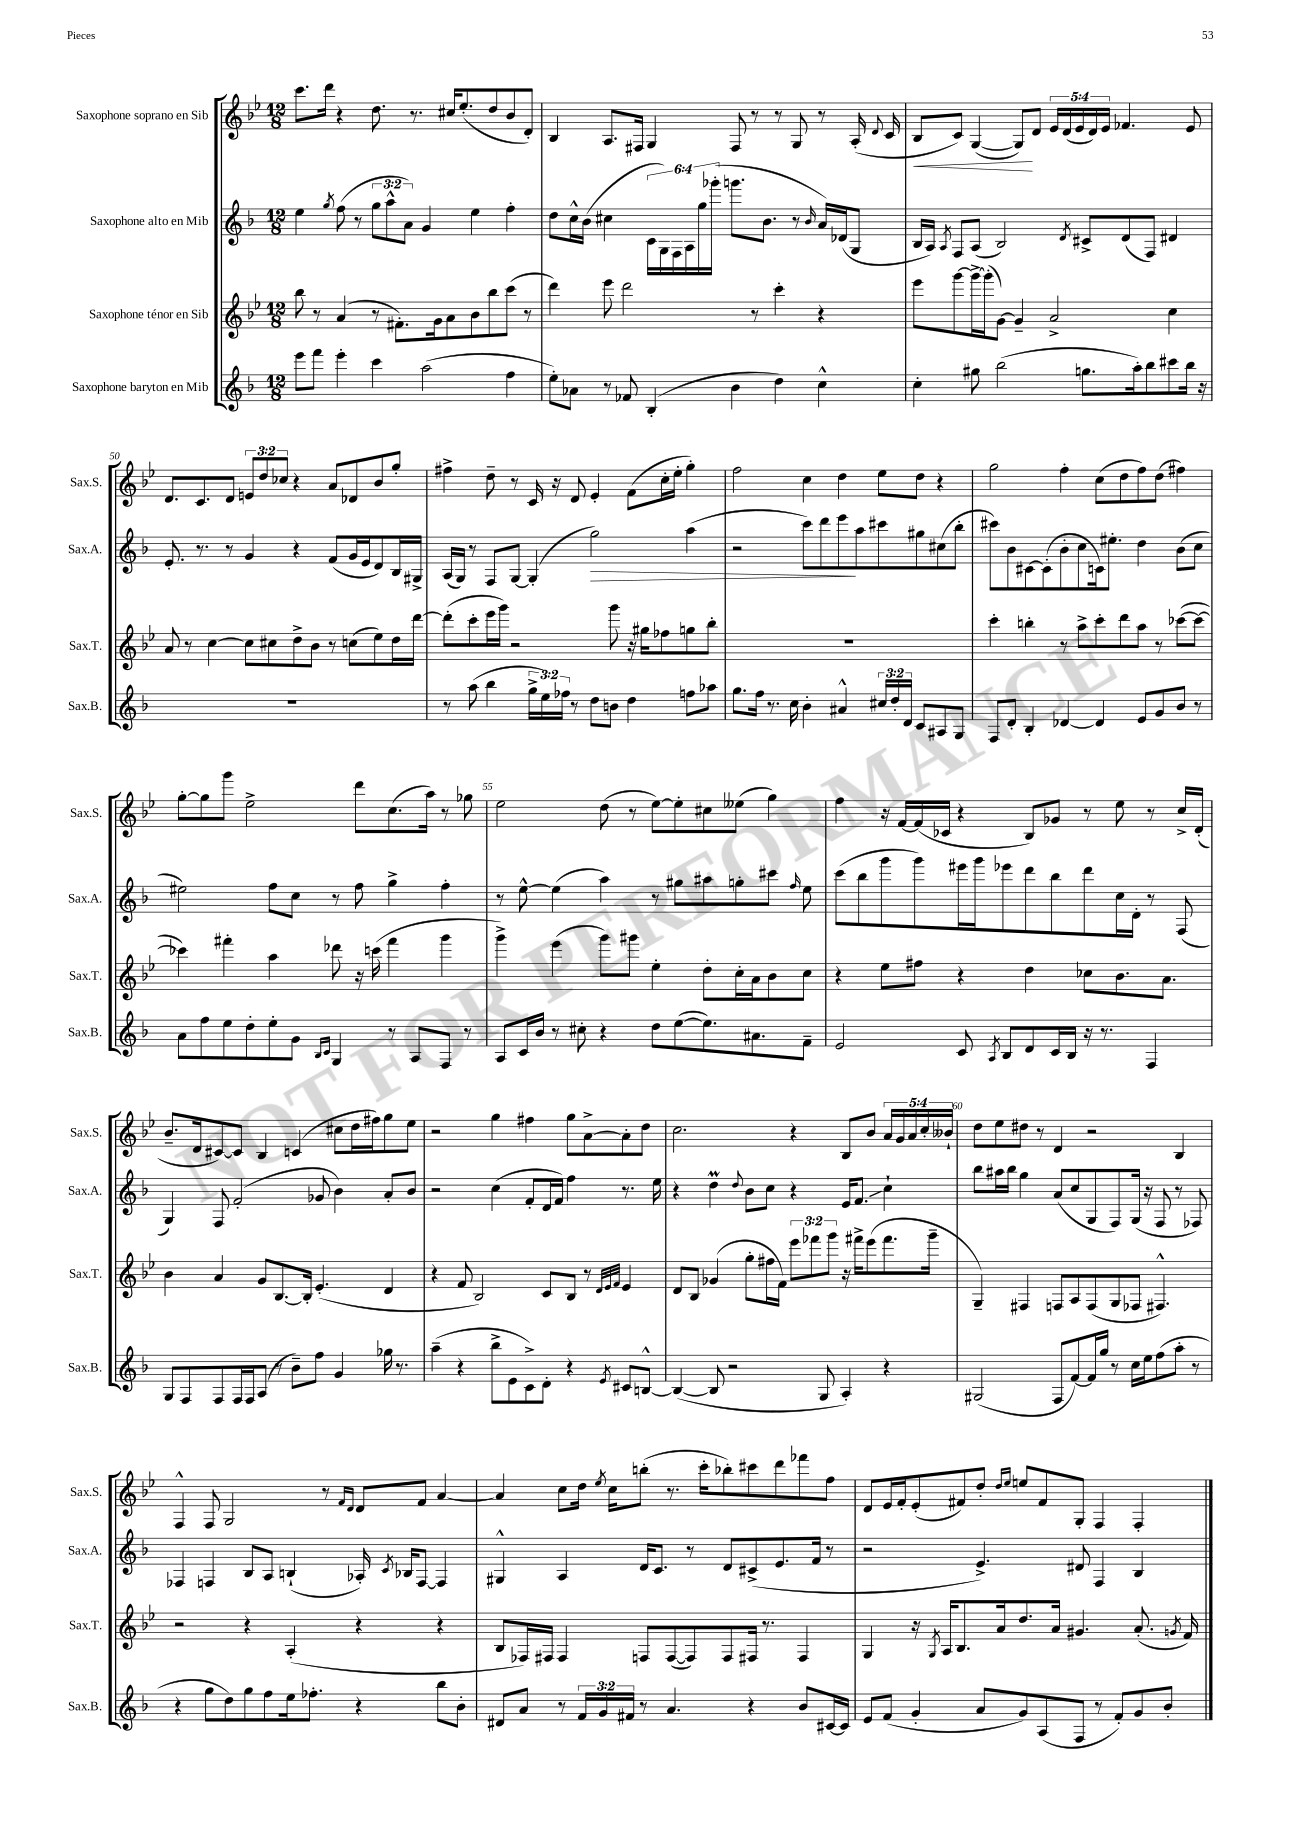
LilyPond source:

<<
\new StaffGroup <<
\new Staff = "s0" \with { instrumentName = "Saxophone soprano en Sib" shortInstrumentName = "Sax.S." } {
    \clef treble \key bes \major \numericTimeSignature \time 12/8 \override Staff.TupletNumber.text = #tuplet-number::calc-fraction-text
    \autoBeamOff c'''8.[ d'''16] r4 d''8. r8. cis''16[ ees''8.-.( d''8 bes'8 d'8]-.) |
    bes4 a8.[ fis16] g4 fis8 r8 r8 g8 r8 a16-.( \appoggiatura { d'8 } c'16 |
    bes8[\< c'8]) g4~( g8[\!) d'8] \tuplet 5/4 { ees'16[ d'16( ees'16 d'16) ees'16] } fes'4. ees'8 |
    d'8.[ c'8. d'8] \tuplet 3/2 { e'8[ d''8 ces''8] } r4 a'8[ des'8 bes'8 g''8]-. |
    fis''4-> d''8-- r8 c'16 r16 d'8 ees'4-. f'8[( c''16-. ees''16]-. g''4-.) |
    f''2 c''4 d''4 ees''8[ d''8] r4 |
    g''2 f''4-. c''8[( d''8 f''8) d''8]( fis''4) |
    g''8[~-. g''8 g'''8] ees''2-> d'''8[ c''8.( a''16]) r8 ges''8 |
    ees''2 d''8( r8 ees''8[~) ees''8-. cis''8 eeses''8]( g''4) |
    f''4 r16 f'16[~ f'16( ces'16] r4 bes8[) ges'8] r8 ees''8 r8 c''16[-> d'16]-.( |
    bes'8.[-- d'16 cis'8~) cis'8] bes4 c'4( cis''8[ d''16 fis''16) g''8 ees''8] |
    r2 g''4 fis''4 g''8[ a'8~-> a'8-. d''8] |
    c''2. r4 bes8[ bes'8] \tuplet 5/4 { a'16[ g'16 a'16 c''16-. beses'16]-! } |
    d''8[ ees''8 dis''8] r8 d'4 r2 bes4 |
    f4-^ f8 g2 r8 \grace { f'16[ d'16] } d'8[ f'8] a'4~ |
    a'4 c''8[ d''16] \acciaccatura { ees''8 } c''16[ b''8]-.( r8. c'''16[-. bes''8-.) cis'''8 d'''8 fes'''8 f''8] |
    d'8[ ees'16 f'16-. ees'8-.( fis'8) d''8]-. \grace { d''16[ ees''16] } e''8[ fis'8 g8]-. f4 f4-. \bar "|." |
}
\new Staff = "s1" \with { instrumentName = "Saxophone alto en Mib" shortInstrumentName = "Sax.A." } {
    \clef treble \key f \major \numericTimeSignature \time 12/8 \override Staff.TupletNumber.text = #tuplet-number::calc-fraction-text
    \autoBeamOff e''4 \acciaccatura { g''8 } f''8( r8 \tuplet 3/2 { g''8[ a''8-^ a'8]) } g'4 e''4 f''4-. |
    d''8[ c''16-^ bes'16]( cis''4 \tuplet 6/4 { c'16[ g16) f16 a16 g''16 ges'''16]-.( } g'''8.[ bes'8.] r8 \grace { bes'16 } a'16[) des'16( g8] |
    bes16[ a16]) \acciaccatura { a8 } f8[ a8]( bes2) \acciaccatura { d'8 } cis'8[-> d'8( f8]) dis'4 |
    e'8.-. r8. r8 g'4 r4 f'8[( g'16 e'16 d'8) bes16 gis16]-> |
    a16[( g16]) r8 f8[ g8]~ g4-.( g''2\>) a''4( |
    r2 c'''8[) d'''8 e'''8\! a''8 cis'''8 gis''8 cis''8( bes''8]-. |
    cis'''8[) bes'8 cis'8~ cis'8-.( bes'8-. c''8 c'16) eis''8.]-. d''4 bes'8[( c''8] |
    eis''2) f''8[ c''8] r8 f''8 g''4-> f''4-. |
    r8 e''8~-^ e''4( a''4) r8 gis''8[ ais''8 g''8-. cis'''8] \grace { f''16 } e''8 |
    c'''8[( bes''8 g'''8 g'''8) eis'''16 g'''16 ees'''8 d'''8 bes''8 d'''8 c''16 d'16]-. r8 f8( |
    g4) f8 f'2-.( ges'8 bes'4) a'8[-. bes'8] |
    r2 c''4( f'8[-. d'16 f'16]) f''4 r8. e''16 |
    r4 d''4\prall \appoggiatura { d''8 } bes'8[ c''8] r4 e'16[ f'8.]\glissando c''4-! |
    bes''8[ ais''16 bes''16] g''4 a'8[( c''8 g8 f8) g16]( r16 f8 r8 fes8) |
    fes4 f4 bes8[ a8] b4-!( aes16-.) \acciaccatura { c'8 } bes16[ f8]~ f4 |
    gis4-^ a4 d'16[ c'8.] r8 d'8[ cis'8->( e'8. f'16] r8 |
    r2 e'4.->) dis'8 f4 bes4 \bar "|." |
}
\new Staff = "s2" \with { instrumentName = "Saxophone ténor en Sib" shortInstrumentName = "Sax.T." } {
    \clef treble \key bes \major \numericTimeSignature \time 12/8 \override Staff.TupletNumber.text = #tuplet-number::calc-fraction-text
    \autoBeamOff bes''8 r8 a'4( r8 fis'8.[-.) g'16 a'8 bes'8 bes''8 c'''8]( r8 |
    d'''4) ees'''8 d'''2 r8 c'''4-. r4 |
    ees'''8[ g'''8~ g'''16~-> g'''16-.( g'8]~) g'4-- a'2-> c''4 |
    a'8 r8 c''4~ c''8[ cis''8 d''8-> bes'8] r8 c''8[( ees''8) d''16 d'''16]~ |
    d'''8[-.( c'''8-. ees'''16 g'''16]) r2 g'''8 r16 gis''16[ fes''8 g''8 bes''8]-. |
    R1. |
    c'''4-. b''4-. r8 a''8[-> c'''8-. d'''8 a''8] r8 ces'''8[~( ces'''8]~ |
    ces'''4) fis'''4-. a''4 des'''8 r16 c'''16( fis'''4 g'''4 |
    g'''4->) ees'''4( g'''8[) gis'''8] ees''4-. d''8[-. c''16-. a'16 bes'8 c''8] |
    r4 ees''8[ fis''8] r4 d''4 ces''8[ bes'8. a'8.] |
    bes'4 a'4 g'8[ bes8.~ bes16]-. ees'4.-.( d'4 |
    r4 f'8 bes2) c'8[ bes8] r8 \grace { d'32[ ees'32 f'32] } ees'4 |
    d'8[ bes8] ges'4( g''8[-. fis''16 f'16]) \tuplet 3/2 { ees'''8[ fes'''8 g'''8] } r16 fis'''16[-> ees'''8( fis'''8. g'''16]-- |
    g4--) fis4 f8[ a8 f8( g8 fes8] fis4.-^) |
    r2 r4 a4-.( r4 r4 |
    bes8[ fes16) fis16] fis4 f8[ f8~( f8) f8 fis16] r8. fis4 |
    g4 r16 \acciaccatura { g8 } a16[ bes8. a'16 d''8. a'16] gis'4. a'8.-.( \acciaccatura { g'8 } f'16) \bar "|." |
}
\new Staff = "s3" \with { instrumentName = "Saxophone baryton en Mib" shortInstrumentName = "Sax.B." } {
    \clef treble \key f \major \numericTimeSignature \time 12/8 \override Staff.TupletNumber.text = #tuplet-number::calc-fraction-text
    \autoBeamOff e'''8[ f'''8] e'''4-. c'''4 a''2( f''4 |
    e''8[-.) aes'8] r8 fes'8 bes4-.( bes'4 d''4) c''4-^ |
    c''4-. gis''8 bes''2( g''8.[ a''16-.) bes''8 cis'''8 bes''16] r16 |
    R1. |
    r8 a''8( bes''4 \tuplet 3/2 { g''16[-> e''16) fes''16] } r8 d''8[ b'8] d''4 f''8[ aes''8] |
    g''8.[ f''16] r8. c''16 bes'4-. ais'4-^ \tuplet 3/2 { cis''16[ d''16-. d'16] } c'8[ ais8 g8] |
    f8[ d'8]-. bes4-. des'4~ des'4 e'8[ g'8 bes'8] r8 |
    a'8[ f''8 e''8 d''8-. e''8-. g'8] \grace { bes16[ c'16] } g4 r8 a8[ f8] r8 |
    a8[ c'16 bes'16] r8 cis''8-. r4 d''8[ e''8~( e''8.) ais'8. f'8]-- |
    e'2 c'8 \acciaccatura { a8 } bes8[ d'8 c'16 bes16] r16 r8. f4 |
    g8[ f8 f8 f16 f16 a8]( r8 bes'8[--) f''8] g'4 ges''16 r8. |
    a''4--( r4 bes''8[-> e'8 c'8->) d'8]-. r4 \acciaccatura { e'8 } cis'8[ b8]~-^ |
    b4~( b8 r2 g8 a4-.) r4 |
    gis2( f8[ f'8~) f'16 g''16] r8 c''16[ e''16 f''8( a''8]-. r8 |
    r4 g''8[ d''8) g''8 f''8 e''16 fes''8.]-. r4 bes''8[ bes'8]-. |
    dis'8[ a'8] r8 \tuplet 3/2 { f'16[ g'16 fis'16] } r8 a'4. r4 bes'8[ cis'16~ cis'16] |
    e'8[ f'8]( g'4-. a'8[ g'8) a8( f8] r8 f'8[-.) g'8 bes'8]-. \bar "|." |
}
>>
>>
\layout { \context { \Score currentBarNumber = #47 \override BarNumber.break-visibility = ##(#f #t #t) barNumberVisibility = #(every-nth-bar-number-visible 5) } }
